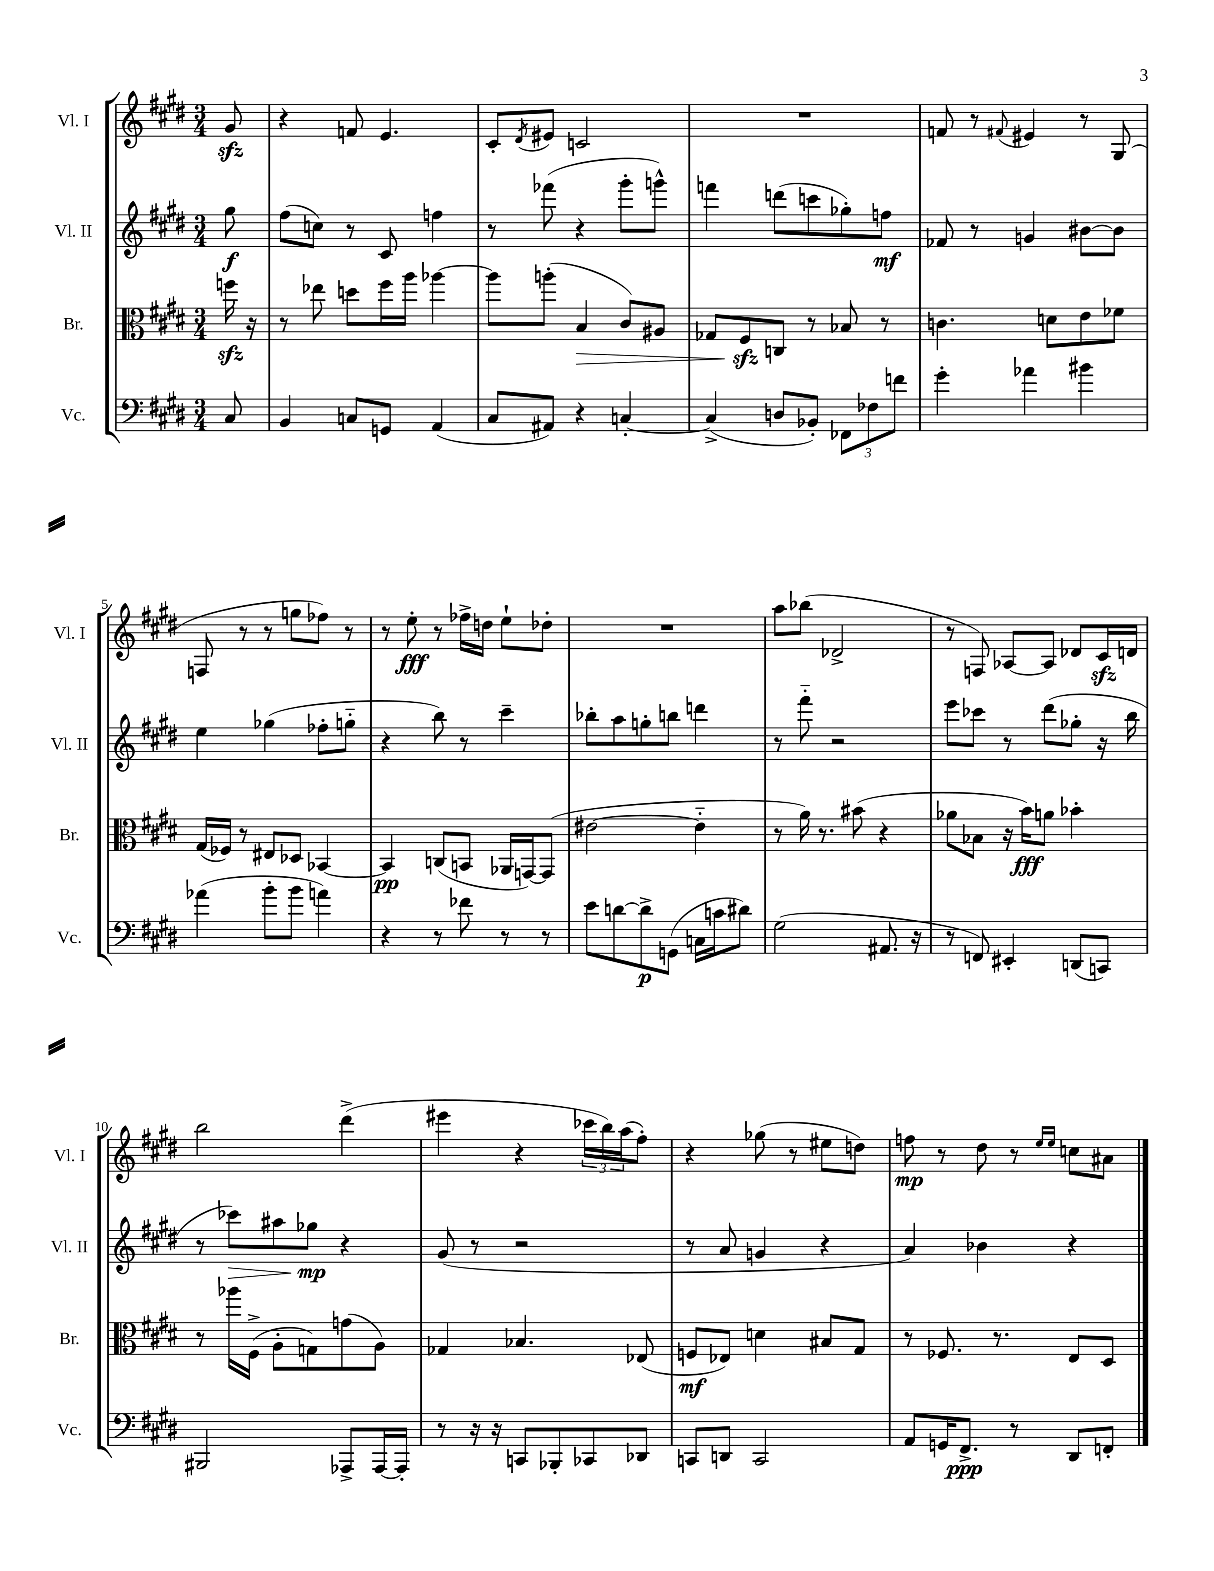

**kern	**kern	**kern	**kern
*staff4	*staff3	*staff2	*staff1
*clefF4	*clefC3	*clefG2	*clefG2
*k[f#c#g#d#]	*k[f#c#g#d#]	*k[f#c#g#d#]	*k[f#c#g#d#]
*M3/4	*M3/4	*M3/4	*M3/4
8C#/	16ff\	8gg#\	8g#/
.	16r	.	.
=	=	=	=
4BB/	8r	(8ff#\L	4r
.	8ee-\	8cc\J)	.
8C/L	8dd\L	8r	8f/
8GG/J	16ff#\L	8c#/	4.e/
.	16aa\JJ	.	.
(4AA/	[4aa-\	4ff\	.
=	=	=	=
8C#/L	8aa-\]L	8r	8c#'/L
.	.	.	8qd#/
8AA#/J)	(8aa'\J	(8fff-\	8e#/J
4r	4B/	4r	2c/
[4C'/	8c#/L)	8ggg#'\L	.
.	8A#/J	8ggg^^\J)	.
=	=	=	=
(4C^/]	8G-/L	4fff\	2.r
.	8F#/	.	.
8D/L	8C/J	(8ddd\L	.
8BB-'/J)	8r	8ccc\	.
12FF-\L	8B-/	8gg-'\)	.
12F-\	.	.	.
.	8r	8ff\J	.
12f\J	.	.	.
=	=	=	=
4g#'\	4.c\	8f-/	8f/
.	.	8r	8r
.	.	.	8qqf#/
4a-\	.	4g/	4e#/
.	8d\L	.	.
4b#\	8e\	[8b#\L	8r
.	8f-\J	8b#\]J	(8G#/
=	=	=	=
(4a-\	(16G#/LL	4ee\	8F/
.	16F-/JJ)	.	.
.	8r	.	8r
8b'\L	8E#/L	(4gg-\	8r
8b\J	8D-/J	.	8gg\L
4a\)	[4BB-/	8ff-'\L	8ff-\J)
.	.	8gg'~\J	8r
=	=	=	=
4r	4BB-/]	4r	8r
.	.	.	8ee'\
8r	(8C/L	8bb\)	8r
8f-\	8BB/J	8r	16ff-^\LL
.	.	.	16dd\JJ
8r	16AA-/LL	4ccc#~\	8ee`\L
.	[16GG/J)	.	.
8r	(8GG/]J	.	8dd-'\J
=	=	=	=
8e\L	[2e#\	8bb-'\L	2.r
[8d\	.	8aa\	.
8d^\]	.	8gg'\	.
(8GG\J	.	8bb\J	.
16C\LL	4e#'~\]	4ddd\	.
16c\J	.	.	.
8d#\J)	.	.	.
=	=	=	=
(2G#\	8r	8r	8aa\L
.	16a\)	8fff#'~\	(8bb-\J
.	8.r	.	.
.	.	2r	2d-^/
.	(8b#\	.	.
8.AA#/	4r	.	.
16r	.	.	.
=	=	=	=
8r	8a-\L	8eee\L	8r
8FF/)	8B-\J	8ccc-\J	8F/)
4EE#'/	16r	8r	[8A-/L
.	16b\LK)	.	.
.	8a\J	(8ddd#\L	8A-/]J
(8DD/L	4b-'\	8gg-'\J	8d-/L
8CC/J)	.	16r	16c#/L
.	.	16bb\	16d/JJ
=	=	=	=
2BBB#/	8r	8r	2bb\
.	16aa-\LL	8ccc-\L)	.
.	(16F#^\JJ	.	.
.	8A'\L	8aa#\	.
.	8G\)	8gg-\J	.
8AAA-^/L	(8g\	4r	(4ddd#^\
[16AAA-/L	8A\J)	.	.
16AAA-'/]JJ	.	.	.
=	=	=	=
8r	4G-/	(8g#/	4eee#\
16r	.	8r	.
16r	.	.	.
8CC/L	4.B-/	2r	4r
8BBB-'/	.	.	.
8CC-/	.	.	24ccc-\LL
.	.	.	24bb\)
.	.	.	(24aa\J
8DD-/J	(8E-/	.	8ff#'\J)
=	=	=	=
8CC/L	8F/L	8r	4r
8DD/J	8E-/J)	8a/	.
2CC/	4d\	4g/	(8gg-\
.	.	.	8r
.	8B#/L	4r	8ee#\L
.	8G#/J	.	8dd\J)
=	=	=	=
8AA/L	8r	4a/)	8ff\
16GG/K	8.F-/	.	8r
8.FF#^/J	.	.	.
.	.	4b-\	8dd#\
.	8.r	.	.
8r	.	.	8r
.	.	.	16qqee/LL
.	.	.	16qqee/JJ
8DD#/L	8E/L	4r	8cc\L
8FF'/J	8D#/J	.	8a#\J
==	==	==	==
*-	*-	*-	*-
